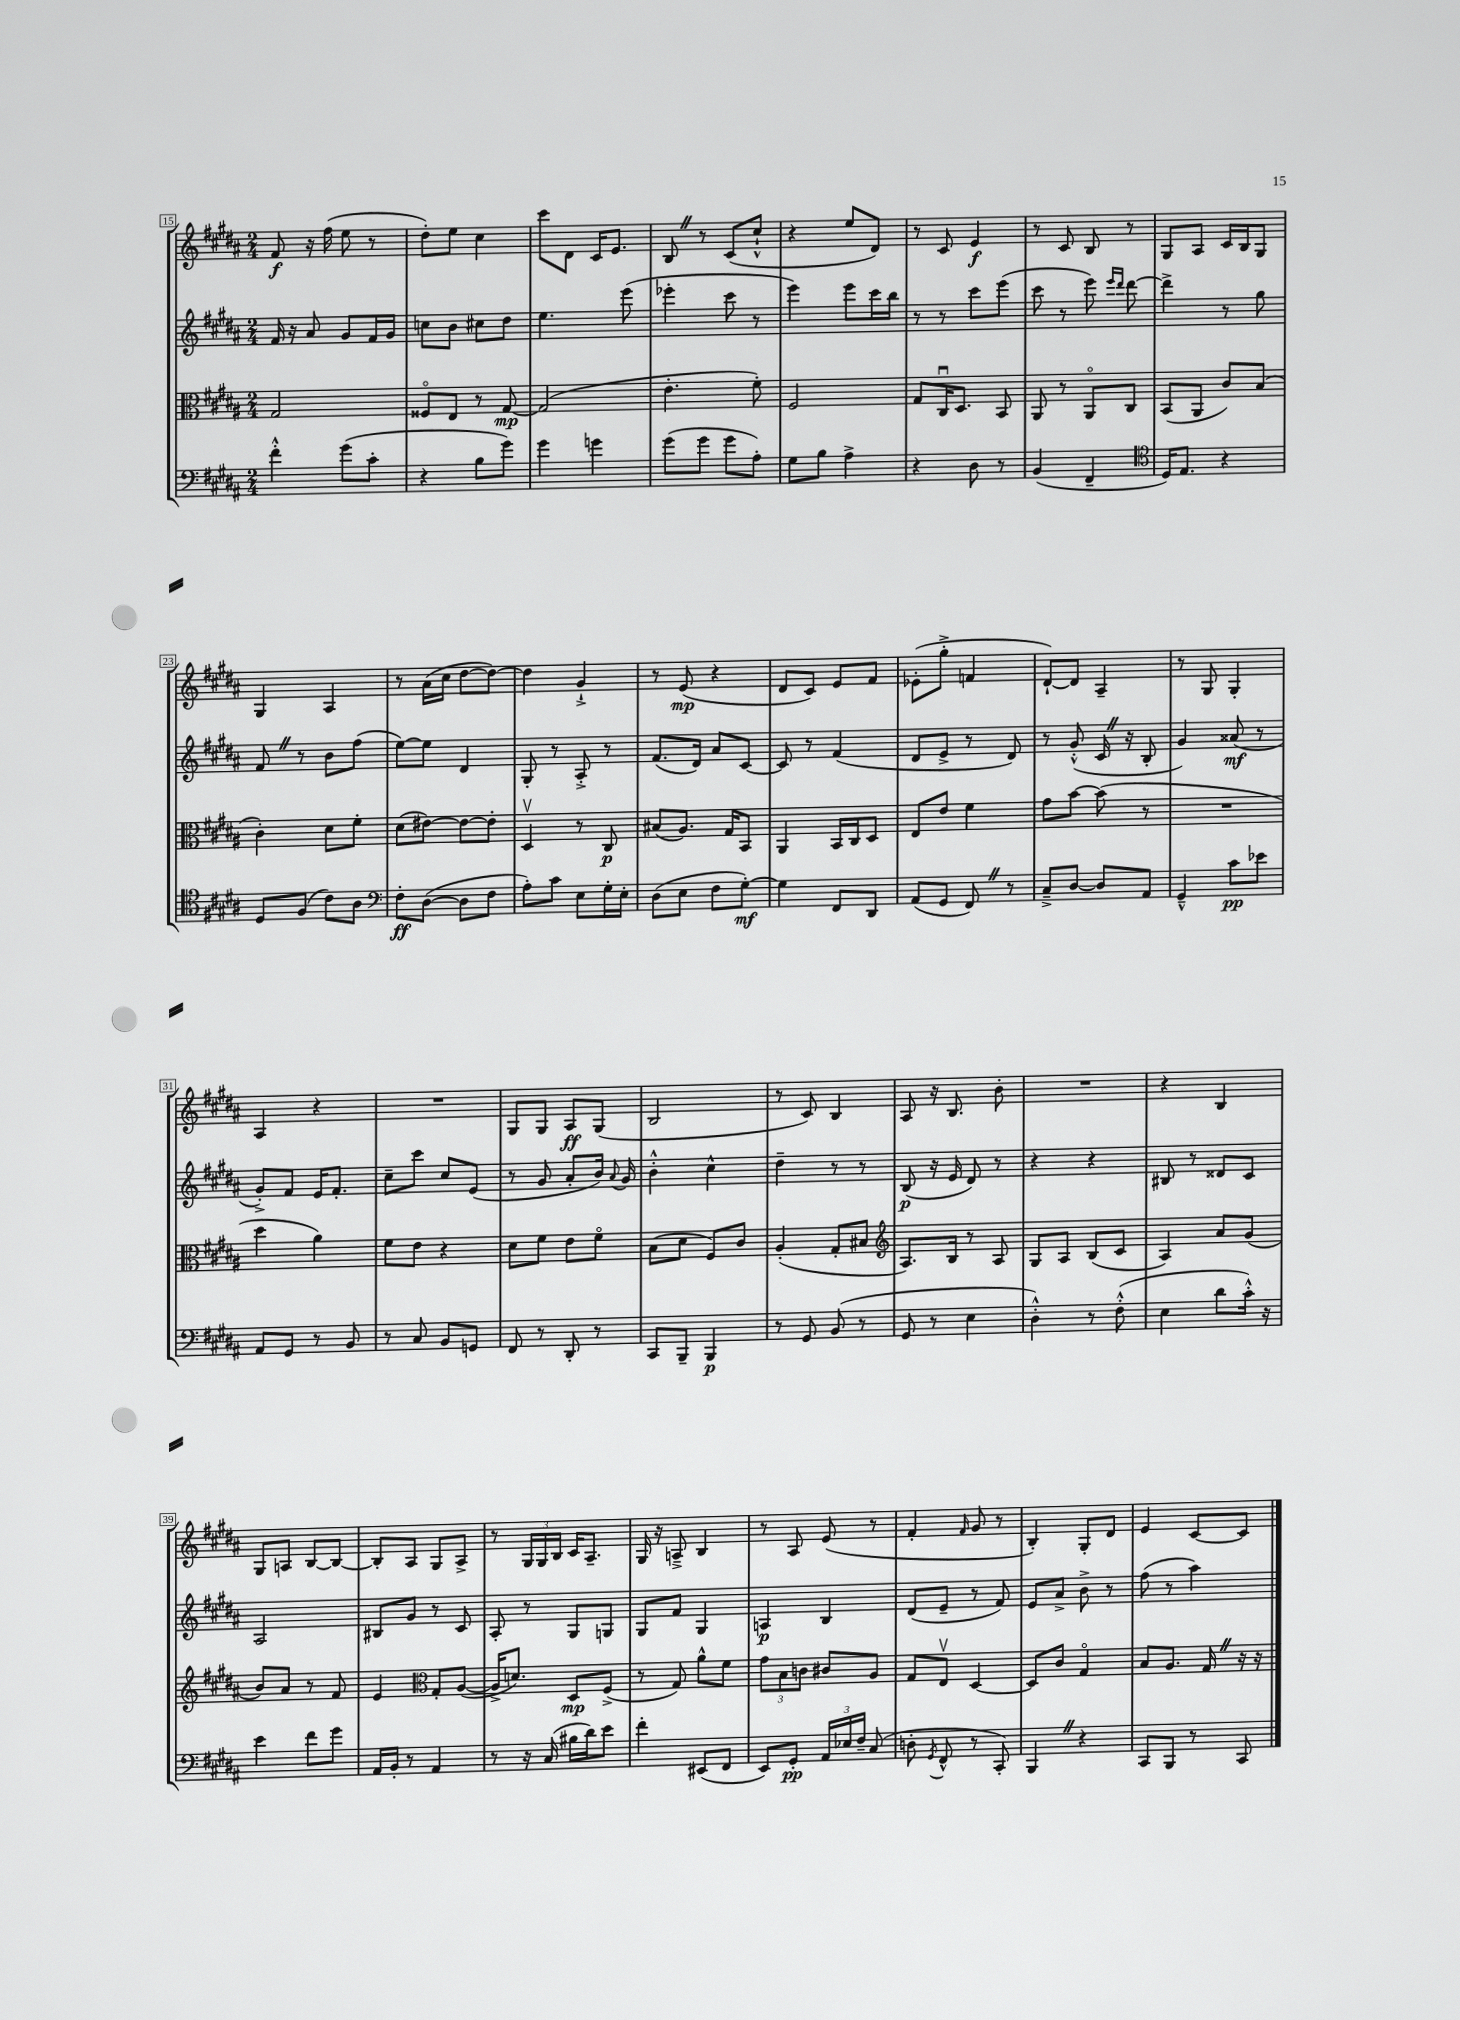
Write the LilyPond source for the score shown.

<<
\new StaffGroup <<
\new Staff = "s0" {
    \clef treble \key b \major \numericTimeSignature \time 2/4
    \autoBeamOff fis'8\f r16 fis''16( e''8 r8 |
    dis''8[-.) e''8] cis''4 |
    cis'''8[ dis'8] cis'16[ e'8.] |
    b8 \once \override BreathingSign.text = \markup { \musicglyph "scripts.caesura.straight" } \breathe r8 cis'8[( cis''8]-!-^ |
    r4 e''8[ dis'8]) |
    r8 cis'8 e'4\f |
    r8 cis'8 b8 r8 |
    gis8[ ais8] cis'16[ b16 gis8] |
    gis4 ais4 |
    r8 ais'16[( cis''16] dis''8[~ dis''8]~) |
    dis''4 gis'4-!-> |
    r8 e'8\mp( r4 |
    dis'8[ cis'8]) e'8[ fis'8] |
    ees'8[-.( gis''8]-.-> f'4 |
    dis'8[~-!) dis'8] ais4-- |
    r8 gis8 gis4-. |
    ais4 r4 |
    R2 |
    gis8[ gis8] ais8[\ff gis8]( |
    b2 |
    r8 cis'8) b4 |
    ais8 r16 b8. b'8-. |
    R2 |
    r4 b4 |
    gis8[ a8] b8[~ b8]~ |
    b8[-. ais8] gis8[ ais8]-> |
    r8 \tuplet 3/2 { gis16[ gis16 b16] } cis'16[ ais8.]-- |
    gis16 r16 a8---> b4 |
    r8 ais8 e'8( r8 |
    fis'4-. \grace { fis'16 } gis'8 r8 |
    b4-.) gis8[-. dis'8] |
    e'4 cis'8[~ cis'8] \bar "|." |
}
\new Staff = "s1" {
    \clef treble \key b \major \numericTimeSignature \time 2/4
    \autoBeamOff fis'16 r16 ais'8 gis'8[ fis'16 gis'16] |
    c''8[ b'8] cis''8[ dis''8] |
    e''4. e'''8( |
    ees'''4-. cis'''8 r8 |
    e'''4) e'''8[ cis'''16 b''16] |
    r8 r8 cis'''8[ e'''8]( |
    cis'''8 r8 e'''8) \grace { e'''16[ dis'''16] } dis'''8~ |
    dis'''4-> r8 gis''8 |
    fis'8 \once \override BreathingSign.text = \markup { \musicglyph "scripts.caesura.straight" } \breathe r8 b'8[ fis''8]( |
    e''8[~) e''8] dis'4 |
    gis8-. r8 ais8-.-> r8 |
    fis'8.[( dis'16]) ais'8[ cis'8]~ |
    cis'8 r8 fis'4( |
    dis'8[ e'8]-> r8 dis'8) |
    r8 gis'8-.-^( cis'16 \once \override BreathingSign.text = \markup { \musicglyph "scripts.caesura.straight" } \breathe r16 b8-. |
    gis'4) aisis'8\mf( r8 |
    gis'8[-.->) fis'8] e'16[ fis'8.]-. |
    cis''8[-- cis'''8] cis''8[ e'8]( |
    r8 gis'8 ais'8[-. b'16]) \appoggiatura { ais'8 } gis'16 |
    b'4-.-^ cis''4-^ |
    dis''4-- r8 r8 |
    b8\p( r16 e'16 dis'8) r8 |
    r4 r4 |
    bis8 r8 disis'8[ cis'8] |
    ais2 |
    bis8[ gis'8] r8 cis'8 |
    ais8-. r8 gis8[ g8] |
    gis8[ fis'8] gis4 |
    a4\p b4 |
    dis'8[( e'8]-- r8 fis'8) |
    e'8[ ais'8]-> b'8-> r8 |
    fis''8( r8 ais''4) \bar "|." |
}
\new Staff = "s2" {
    \clef alto \key b \major \numericTimeSignature \time 2/4
    \autoBeamOff gis2 |
    fisis8[\flageolet e8] r8 gis8~\mp |
    gis2( |
    e'4.-. fis'8-.) |
    fis2 |
    gis8[ cis16\downbow dis8.] b,8 |
    ais,8 r8 ais,8[\flageolet cis8] |
    b,8[( ais,8] cis'8[) b8]( |
    cis'4-.) dis'8[ fis'8]-. |
    dis'8[( eis'8]~) eis'8[~ eis'8]-. |
    dis4\upbow r8 cis8\p |
    bis8[( ais8.]) gis16[ b,8] |
    ais,4 b,16[ cis16 dis8] |
    e8[ e'8] fis'4 |
    gis'8[ b'8]~ b'8( r8 |
    R2 |
    dis''4 ais'4) |
    fis'8[ e'8] r4 |
    dis'8[ fis'8] e'8[ fis'8]\flageolet |
    b8[( dis'8] fis8[) cis'8] |
    ais4-.( gis8[-. bis8] |
    \clef treble ais8.[) b16] r8 ais8 |
    gis8[ ais8] b8[( cis'8] |
    ais4) ais'8[ gis'8]( |
    b'8[) ais'8] r8 fis'8 |
    e'4 \clef alto gis8[-. ais8]~( |
    ais16[-> d'8.]) dis8[\mp fis8]->( |
    r8 gis8) ais'8[-^ fis'8] |
    \tuplet 3/2 { gis'8[ b8 c'8] } cis'8[ ais8] |
    gis8[ e8]\upbow dis4~ |
    dis8[ cis'8] gis4\flageolet |
    b8[ ais8.] gis16 \once \override BreathingSign.text = \markup { \musicglyph "scripts.caesura.straight" } \breathe r16 r16 \bar "|." |
}
\new Staff = "s3" {
    \clef bass \key b \major \numericTimeSignature \time 2/4
    \autoBeamOff fis'4-.-^ gis'8[( cis'8]-. |
    r4 b8[ gis'8]) |
    gis'4 g'4 |
    gis'8[( gis'8] gis'8[ ais8]-.) |
    gis8[ b8] ais4-> |
    r4 dis8 r8 |
    b,4( fis,4-- |
    \clef tenor dis16[) e8.] r4 |
    dis8[ fis8]( cis'8[) ais8] |
    \clef bass fis8[-.\ff dis8]~( dis8[ fis8] |
    ais8[-.) cis'8] e8[ gis16-. e16]-. |
    dis8[( e8] fis8[ gis8]~-.\mf) |
    gis4 fis,8[ dis,8] |
    ais,8[( gis,8] fis,8) \once \override BreathingSign.text = \markup { \musicglyph "scripts.caesura.straight" } \breathe r8 |
    cis8[---> dis8]~ dis8[ ais,8] |
    gis,4---^ cis'8[\pp ees'8] |
    ais,8[ gis,8] r8 b,8 |
    r8 cis8 b,8[ g,8] |
    fis,8 r8 dis,8-. r8 |
    cis,8[ b,,8]-- b,,4\p |
    r8 gis,8 b,8( r8 |
    gis,8 r8 e4 |
    dis4-.-^) r8 fis8-.-^( |
    e4 dis'8[ cis'16]-.-^) r16 |
    e'4 fis'8[ gis'8] |
    ais,16[ b,16]-. r8 ais,4 |
    r8 r16 cis16( bis16[ dis'16) e'8] |
    fis'4-. eis,8[( fis,8] |
    e,8[) gis,8]-.\pp \tuplet 3/2 { ais,16[ ees16 fis16]-- } cis8( |
    d8-. \acciaccatura { gis,8 } fis,8-^ r8 cis,8-.) |
    b,,4 \once \override BreathingSign.text = \markup { \musicglyph "scripts.caesura.straight" } \breathe r4 |
    cis,8[ b,,8] r8 cis,8 \bar "|." |
}
>>
>>
\layout { \context { \Score currentBarNumber = #15 \override BarNumber.stencil = #(make-stencil-boxer 0.1 0.3 ly:text-interface::print) } }
